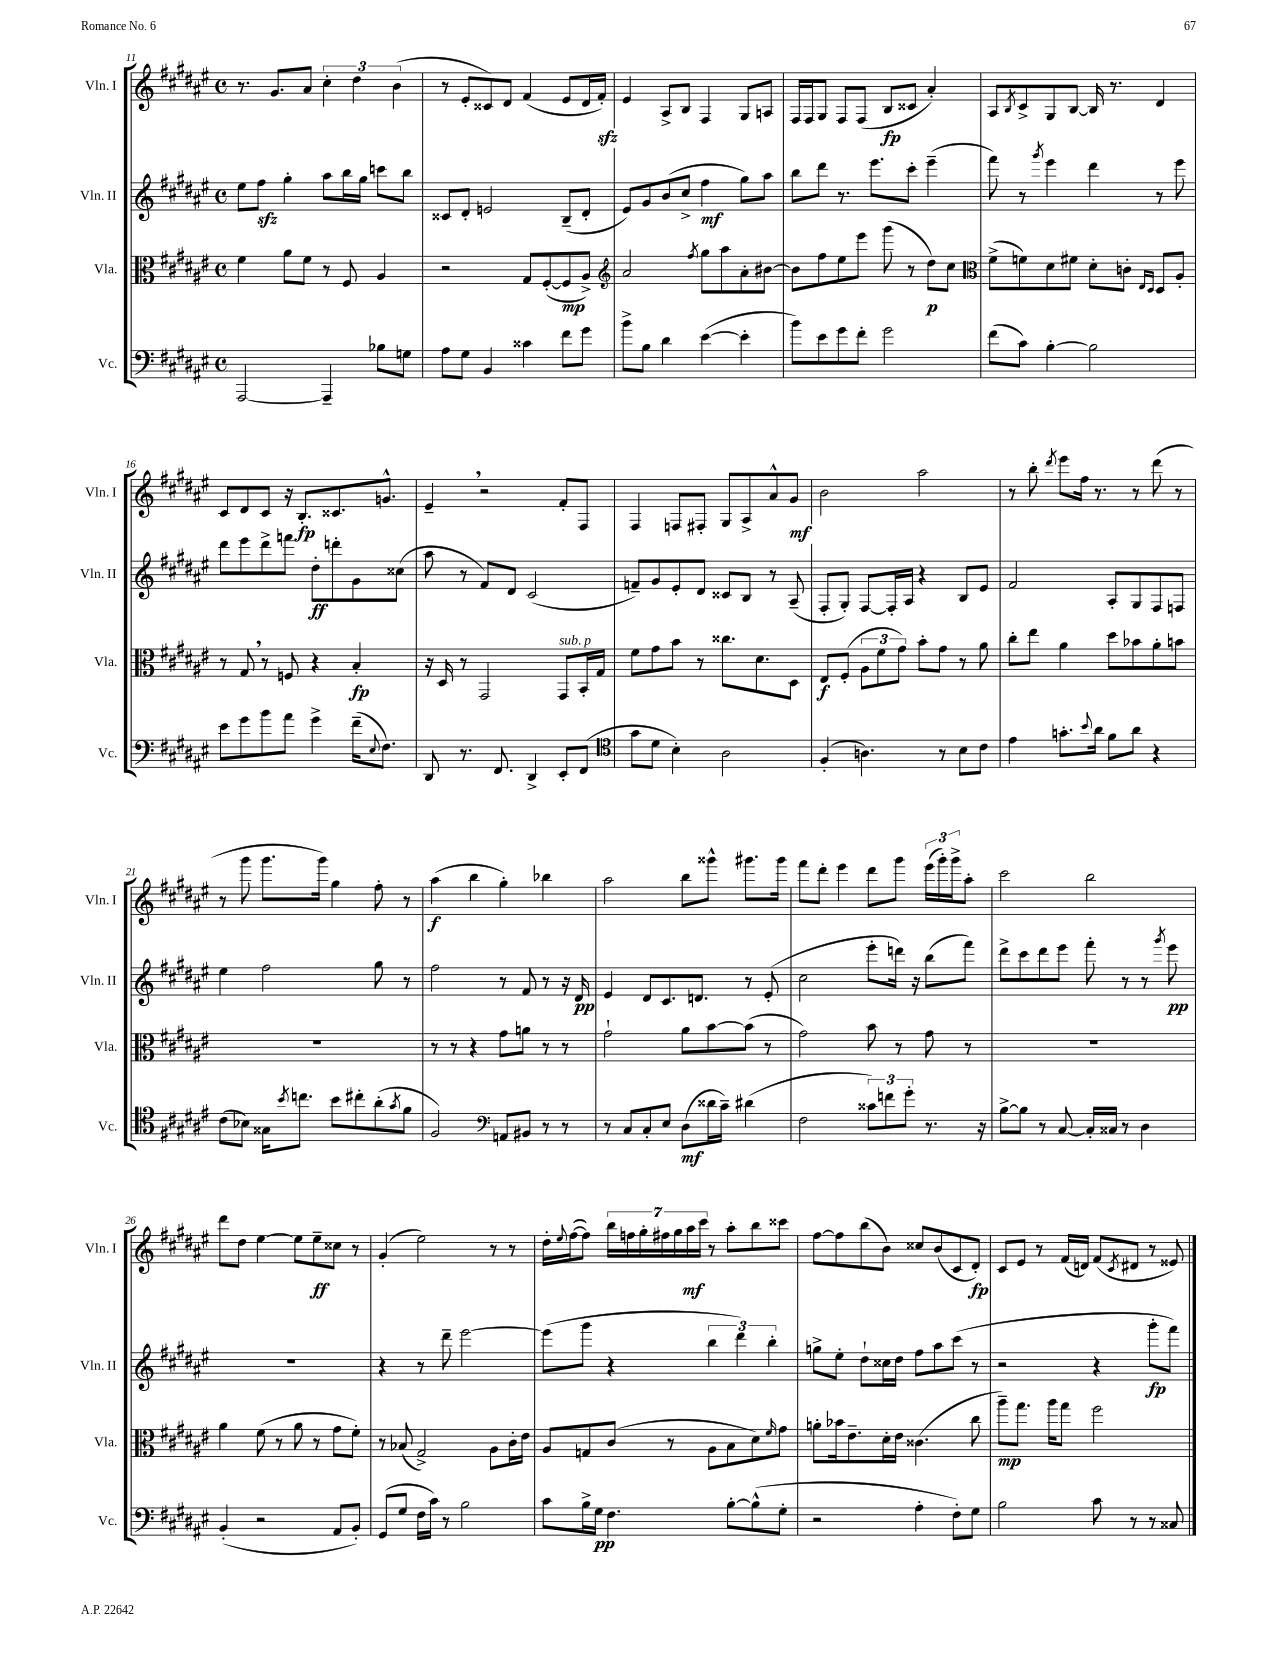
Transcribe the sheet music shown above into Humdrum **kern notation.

**kern	**kern	**kern	**kern
*staff4	*staff3	*staff2	*staff1
*clefF4	*clefC3	*clefG2	*clefG2
*k[f#c#g#d#a#e#]	*k[f#c#g#d#a#e#]	*k[f#c#g#d#a#e#]	*k[f#c#g#d#a#e#]
*M4/4	*M4/4	*M4/4	*M4/4
*met(c)	*met(c)	*met(c)	*met(c)
[2AAA#/	4f#\	8ee#\L	8.r
.	.	8ff#\J	.
.	.	.	8.g#/L
.	8a#\L	4gg#'\	.
.	8f#\J	.	8a#/J
4AAA#~/]	8r	8aa#\L	6cc#'\
.	8F#/	16bb\L	.
.	.	.	6dd#\
.	.	16gg#\JJ	.
8B-\L	4A#/	8ccc\L	.
.	.	.	(6b\
8G\J	.	8bb\J	.
=	=	=	=
8A#\L	2r	8c##/L	8r
8G#\J	.	8d#'/J	8e#'/L
4BB/	.	2e/	8c##/)
.	.	.	8d#/J
4c##\	8G#/L	.	(4f#/
.	([8F#'/	.	.
8f#\L	8F#/]	(8B~/L	8e#/L
8g#\J	8A#^/J)	8d#'/J	16d#/L
.	.	.	16f#'/JJ)
=	=	=	=
*	*clefG2	*	*
8b^\L	2a#/	8e#/L)	4e#/
8B\J	.	8g#/	.
4d#\	.	(8b/	8A#^/L
.	.	8cc#^/J	8B/J
.	8qff#/	.	.
([4e#\	8gg#\L	4ff#\	4F#/
.	8aa#\	.	.
4e#'\]	8a#'\	8gg#\L)	8G#/L
.	[8b#\J	8aa#\J	8A/J
=	=	=	=
8b\L)	8b#\]L	8bb\L	16F#/LL
.	.	.	16F#/J
8e#\	8ff#\	8ddd#\J	8G#/J
8g#\	8ee#\	8.r	8F#/L
8f#'\J	8eee#\J	.	(8F#/J
.	.	8.eee#\L	.
2g#\	(8ggg#\	.	8B/L
.	8r	8ccc#'\J	8c##/J
.	8dd#\L)	(4eee#~\	4a#'/)
.	8cc#\J	.	.
=	=	=	=
*	*clefC3	*	*
(8f#\L	(8f#^\L	8fff#\)	8A#/L
.	.	.	8qB/
8c#\J)	8f\)	8r	8c#^/
.	.	8qggg#/	.
[4B'\	8d#\	4eee#\	8G#/
.	8f#\J	.	[8B/J
2B\]	8d#'\L	4ddd#\	16B/]
.	.	.	8.r
.	8c'\J	.	.
.	16qqE#/LL	.	.
.	16qqD#/JJ	.	.
.	8D#/L	8r	4d#/
.	8A#'/J	8eee#\	.
=	=	=	=
8e#\L	8r	8ddd#\L	8c#/L
8g#\	8G#/	8eee#\	8d#/
8b\	8r	8ddd#^\	8c#/J
8a#\J	8F/	8fff\J	16r
.	.	.	8.B'/L
4g#^\	4r	8dd#'\L	.
.	.	8ddd'\	8.c##/
(16f#~\LK	4B'/	8g#\	.
8qqE#/	.	.	.
8.F#\J)	.	.	8.g^^/J
.	.	(8cc##\J	.
=	=	=	=
8DD#/	16r	8aa#\	4e#~/
.	16D#/	.	.
8.r	8r	8r	.
.	2GG#/	8f#/L)	2r
8.FF#/	.	.	.
.	.	8d#/J	.
4DD#^/	.	(2c#/	.
8EE#'/L	8GG#/L	.	8f#'/L
(8FF#/J	16BB'/L	.	8F#/J
.	16G#/JJ	.	.
=	=	=	=
*clefC4	*	*	*
8g#\L	8f#\L	8f~/L)	4F#/
8d#\J	8g#\	8g#/	.
4B'\)	8b\J	8e#'/	8F/L
.	8r	8d#/J	8F#'/J
2A#\	8.cc##\L	8c##/L	8G#/L
.	.	8B/J	8A#^/
.	8.d#\	.	.
.	.	8r	8a#^^/
.	8D#\J	(8A#~/	8g#/J
=	=	=	=
(4F#'/	8E#/L	8F#'/L	2b\
.	(8F#'/J	8G#'/J)	.
4.A\)	12A#\L	[8F#/L	.
.	12f#\	.	.
.	.	16F#'/]L	.
.	12g#\J)	.	.
.	.	16A#/JJ	.
.	8b'\L	4r	2aa#\
8r	8g#\J	.	.
8B\L	8r	8B/L	.
8c#\J	8a#\	8e#/J	.
=	=	=	=
4e#\	8cc#'\L	2f#/	8r
.	8ee#\J	.	8bb'\
.	.	.	8qddd#/
8.g'\L	4a#\	.	8eee#\L
.	.	.	16ff#\Jk
8qqb/	.	.	.
16a#\Jk	.	.	8.r
8f#\L	8dd#\L	8A#'/L	.
8a#\J	8b-\	8G#/	8r
4r	8a#'\	8F#/	(8ddd#\
.	8b\J	8F/J	8r
=	=	=	=
(8c#\L	1r	4ee#\	8r
8B-\J)	.	.	8ggg#\
16G##\LK	.	2ff#\	8.ggg#\L
8qb/	.	.	.
8.cc\J	.	.	.
.	.	.	16ggg#\Jk)
8b\L	.	.	4gg#\
8cc#'\	.	.	.
(8a#'\	.	8gg#\	8ff#'\
8qg#/	.	.	.
8f#\J	.	8r	8r
=	=	=	=
2F#/)	8r	2ff#\	(4aa#\
.	8r	.	.
.	4r	.	4bb\
*clefF4	*	*	*
8AA/L	8g#\L	8r	4gg#'\)
8BB#/J	8a\J	8f#/	.
8r	8r	8r	4bb-\
8r	8r	16r	.
.	.	16d#/	.
=	=	=	=
8r	2g#`\	4e#/	2aa#\
8C#/L	.	.	.
8C#'/	.	8d#/L	.
8E#/J	.	8.c#/	.
(8D#\L	8a#\L	.	8bb\L
.	.	8.d/J	.
16d##\L	[8b\	.	8ggg##^^\J
16c#~\JJ)	.	.	.
(4d#\	(8b\]J	8r	8.ggg#\L
.	8r	(8e#'/	.
.	.	.	16ggg#\Jk
=	=	=	=
2F#\	2g#\)	2cc#\	8fff#\L
.	.	.	8ddd#'\J
.	.	.	4eee#\
12c##\L)	8b\	8eee#'\L	8ddd#\L
12f\	.	.	.
.	8r	16ddd\Jk)	8ggg#\J
12g#'\J	.	.	.
.	.	16r	.
8.r	8g#\	(8bb\L	(24eee#\LL
.	.	.	24ggg#'\)
.	.	.	24ggg#^\J
.	8r	8fff#\J)	8aa#'\J
16r	.	.	.
=	=	=	=
[8B^\L	1r	8ddd#^\L	2ccc#\
8B\]J	.	8ccc#\	.
8r	.	8ddd#\	.
[8C#/	.	8eee#\J	.
16C#'/]LL	.	8fff#'\	2bb\
16C##/JJ	.	.	.
8r	.	8r	.
4D#\	.	8r	.
.	.	8qggg#/	.
.	.	8eee#\	.
=	=	=	=
(4BB'/	4a#\	1r	8ddd#\L
.	.	.	8dd#\J
2r	(8f#\	.	[4ee#\
.	8r	.	.
.	8a#\	.	8ee#\]L
.	8r	.	8ee#~\
8AA#/L	8g#\L	.	8cc##\J
8BB'/J)	8f#'\J)	.	8r
=	=	=	=
(8GG#/L	8r	4r	(4g#'/
8G#/J	(8B-/	.	.
16F#\LL	2G#^/)	8r	2ee#\)
16c#\JJ)	.	.	.
8r	.	8ddd#~\	.
2B\	.	[2eee#\	.
.	8A#\L	.	8r
.	16c#'\L	.	8r
.	16e#\JJ	.	.
=	=	=	=
8c#\L	8A#/L	(8eee#\]L	16dd#'\LL
.	.	.	8qqee#/
.	.	.	([16ff#\J
16B^\L	8G/	8ggg#\J	8ff#\]J)
16G#\JJ	.	.	.
4.F#\	(8c#/J	4r	28bb\LL
.	.	.	28ff\
.	.	.	28gg#'\
.	.	.	28ff#\
.	8r	.	.
.	.	.	28gg#\
.	.	.	28aa#\
.	.	.	28ccc#\JJ
.	8A#\L	6bb\	8r
[8B'\L	8B\	.	8aa#'\L
.	.	6ddd#\)	.
(8B^^\]	8d#\)	.	8bb\
.	.	6bb'\	.
.	16qqf#/	.	.
8G#'\J	8g#\J	.	8ccc##\J
=	=	=	=
2r	8a'\L	8gg^\L	[8ff#\L
.	16b-\k	8ee#'\J	8ff#\]
.	8.e#~\	.	.
.	.	8dd#`\L	(8bb\
.	16d#'\L	16cc##\L	8b\J)
.	16e#\JJ	16dd#\JJ	.
4A#'\	(4.c##\	8ff#\L	8cc##/L
.	.	8aa#\	(8b/
8F#'\L)	.	(8ccc#\J	8c#/
8G#\J	8cc#\	8r	8d#'/J)
=	=	=	=
2B\	8aa#~\L)	2r	8c#/L
.	8.gg#\J	.	8e#/J
.	.	.	8r
.	16aa#\LK	.	.
.	8gg#\J	.	(16f#/LL
.	.	.	16d/JJ)
8c#\	2ff#\	4r	(8f#/L
.	.	.	8qc#/
8r	.	.	8d#/J
8r	.	8ggg#'\L	8r
8C##/	.	8fff#\J)	8e##/)
==	==	==	==
*-	*-	*-	*-
